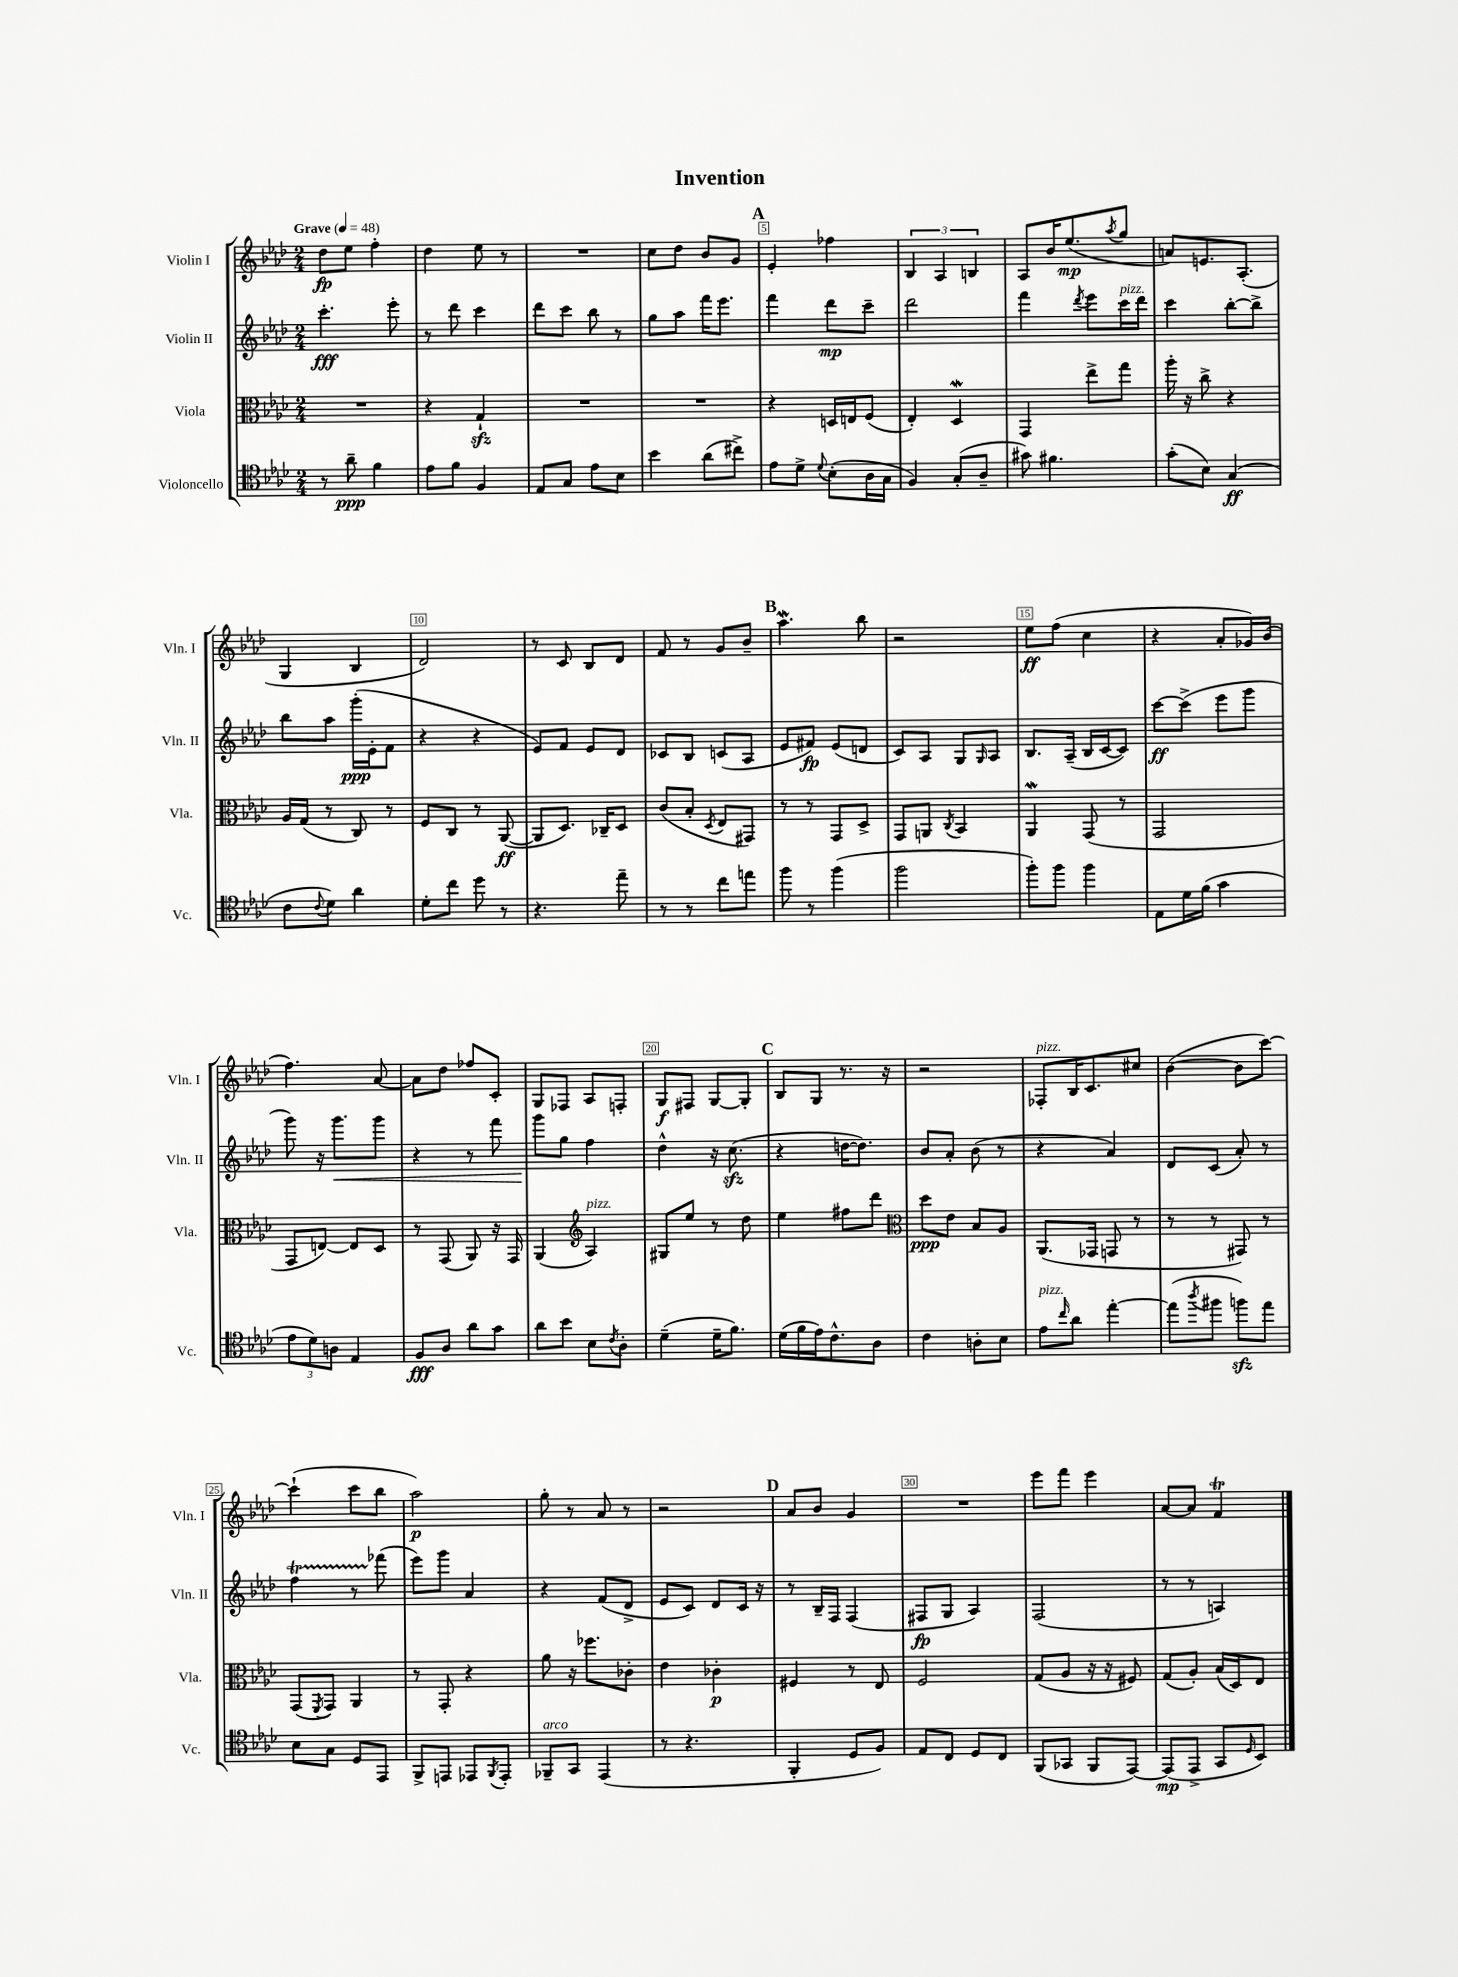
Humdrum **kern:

**kern	**dynam	**kern	**dynam	**kern	**dynam	**kern	**dynam
*part4	*part4	*part3	*part3	*part2	*part2	*part1	*part1
*staff4	*staff4	*staff3	*staff3	*staff2	*staff2	*staff1	*staff1
*I"Violoncello	*	*I"Viola	*	*I"Violin II	*	*I"Violin I	*
*I'Vc.	*	*I'Vla.	*	*I'Vln. II	*	*I'Vln. I	*
*clefC4	*	*clefC3	*	*clefG2	*	*clefG2	*
*k[b-e-a-d-]	*	*k[b-e-a-d-]	*	*k[b-e-a-d-]	*	*k[b-e-a-d-]	*
*M2/4	*	*M2/4	*	*M2/4	*	*M2/4	*
*MM48	*	*MM48	*	*MM48	*	*MM48	*
=1	=1	=1	=1	=1	=1	=1	=1
!	!	!	!	!	!	!LO:TX:a:B:t=Grave	!
8r	.	2r	.	4.ccc'\	fff	8dd-\L	fp
8a-~\	ppp	.	.	.	.	8ee-\J	.
4f\	.	.	.	.	.	4ff'\	.
.	.	.	.	8eee-'\	.	.	.
=2	=2	=2	=2	=2	=2	=2	=2
8e-\L	.	4r	.	8r	.	4dd-\	.
8f\J	.	.	.	8ddd-\	.	.	.
4F/	.	4Gzz`/	.	4ccc\	.	8ee-\	.
.	.	.	.	.	.	8r	.
=3	=3	=3	=3	=3	=3	=3	=3
8E-/L	.	2r	.	8ddd-\L	.	2r	.
8G/J	.	.	.	8ccc\J	.	.	.
8e-\L	.	.	.	8bb-\	.	.	.
8B-\J	.	.	.	8r	.	.	.
=4	=4	=4	=4	=4	=4	=4	=4
4b-\	.	2r	.	8gg\L	.	8cc\L	.
.	.	.	.	8aa-\J	.	8dd-\J	.
(8a-\L	.	.	.	16fff\KL	.	8b-/L	.
.	.	.	.	8.eee-\J	.	.	.
8cc#X^\J)	.	.	.	.	.	8g/J	.
!!LO:REH:place=s1:t=A
=5	=5	=5	=5	=5	=5	=5	=5
8e-\L	.	4r	.	4fff\	.	4e-'/	.
8d-^\J	.	.	.	.	.	.	.
8qqd-/	.	.	.	.	.	.	.
(8B-'\L	.	16Dn/LL	.	8ddd-\L	mp	4ff-X\	.
.	.	16En/J	.	.	.	.	.
16A-\L	.	(8F/J	.	8ccc~\J	.	.	.
16G\JJ	.	.	.	.	.	.	.
=6	=6	=6	=6	=6	=6	=6	=6
4F/)	.	4E-'/)	.	2ddd-\	.	6B-/	.
.	.	.	.	.	.	6A-/	.
(8G'/L	.	4D-w/	.	.	.	.	.
.	.	.	.	.	.	6Bn/	.
8A-~/J	.	.	.	.	.	.	.
=7	=7	=7	=7	=7	=7	=7	=7
8g#X\)	.	4GG/	.	4fff\	.	8A-/L	.
4.f#X\	.	.	.	.	.	16b-/K	.
.	.	.	.	.	.	(8.ee-/	mp
.	.	.	.	8qddd-/	.	.	.
.	.	8ee-^\L	.	8eee-\L	.	.	.
.	.	.	.	.	.	8qaa-/	.
!	!	!	!	!LO:TX:a:i:t=pizz.	!	!	!
.	.	8gg\J	.	16ccc\L	.	8gg/J	.
.	.	.	.	16ddd-\JJ	.	.	.
=8	=8	=8	=8	=8	=8	=8	=8
(8g'\L	.	16aa-'\	.	4ccc\	.	8an/L)	.
.	.	16r	.	.	.	.	.
8B-\J)	.	8cc^\	.	.	.	8.en/	.
(4G/	ff	4r	.	[8bb-'\L	.	.	.
.	.	.	.	.	.	(8.A-'/J	.
.	.	.	.	8bb-^\J]	.	.	.
!!LO:LB:g=z
=9	=9	=9	=9	=9	=9	=9	=9
8c\L	.	16A-/LL	.	8bb-\L	.	4G/	.
.	.	(16G/JJ	.	.	.	.	.
8qqc/	.	.	.	.	.	.	.
8d-\J)	.	8r	.	8aa-\J	.	.	.
4a-\	.	8C/)	.	(16ggg'\LL	ppp	4B-/	.
.	.	.	.	16e-'\J	.	.	.
.	.	8r	.	8f\J	.	.	.
=10	=10	=10	=10	=10	=10	=10	=10
8d-'\L	.	8F/L	.	4r	.	2d-/)	.
8cc\J	.	8C/J	.	.	.	.	.
8dd-\	.	8r	.	4r	.	.	.
8r	.	([8AA-/	ff	.	.	.	.
=11	=11	=11	=11	=11	=11	=11	=11
4.r	.	8AA-/L]	.	8e-/L)	.	8r	.
.	.	8.D-/J)	.	8f/J	.	8c/	.
.	.	.	.	8e-/L	.	8B-/L	.
.	.	16C-X~/KL	.	.	.	.	.
8ee-~\	.	8D-/J	.	8d-/J	.	8d-/J	.
=12	=12	=12	=12	=12	=12	=12	=12
8r	.	(8c/L	.	8c-X/L	.	8f/	.
8r	.	8B-'/J	.	8B-/J	.	8r	.
.	.	8qD-/	.	.	.	.	.
8cc\L	.	8E-/L	.	(8cn/L	.	8g/L	.
8een\J	.	8GG#X/J)	.	8A-/J	.	8b-~/J	.
!!LO:REH:place=s1:t=B
=13	=13	=13	=13	=13	=13	=13	=13
8ff\	.	8r	.	8e-/L	.	4.aa-w\	.
8r	.	8r	.	8f#X/J)	fp	.	.
(4ff\	.	8GG/L	.	(8e-/L	.	.	.
.	.	8D-^/J	.	8dn/J	.	8bb-\	.
=14	=14	=14	=14	=14	=14	=14	=14
2ff\	.	8GG/L	.	8c/L)	.	2r	.
.	.	8AAn/J	.	8A-/J	.	.	.
.	.	8qC/	.	.	.	.	.
.	.	4BB-/	.	8G/L	.	.	.
.	.	.	.	16qqG/	.	.	.
.	.	.	.	8A-/J	.	.	.
=15	=15	=15	=15	=15	=15	=15	=15
8ff'\L)	.	4AA-w/	.	8.B-/L	.	8ee-\L	ff
8ff\J	.	.	.	.	.	(8ff\J	.
.	.	.	.	(16A-~/Jk	.	.	.
4ff\	.	(8GG/	.	16B-/LL	.	4cc\	.
.	.	.	.	[16c/J	.	.	.
.	.	8r	.	8c/J])	.	.	.
=16	=16	=16	=16	=16	=16	=16	=16
8E-\L	.	2GG/	.	[8ccc\L	ff	4r	.
16d-\L	.	.	.	(8ccc^\J]	.	.	.
(16f\JJ	.	.	.	.	.	.	.
4g\	.	.	.	8eee-\L	.	8a-'/L	.
.	.	.	.	8ggg\J	.	16g-X/L)	.
.	.	.	.	.	.	(16b-/JJ	.
!!LO:LB:g=z
=17	=17	=17	=17	=17	=17	=17	=17
12e-\L	.	8GG/L	.	8ggg\)	.	4.ff\)	.
12d-\)	.	.	.	.	.	.	.
.	.	[8En/J)	.	16r	.	.	.
12An\J	.	.	.	.	.	.	.
!	!	!	!	!	!LO:HP:b	!	!
.	.	.	.	8.ggg\L	<	.	.
4E-/	.	8E/L]	.	.	.	.	.
.	.	8D-/J	.	8ggg\J	.	[8a-/	.
=18	=18	=18	=18	=18	=18	=18	=18
8F/L	fff	8r	.	4r	.	8a-\L]	.
8A-/J	.	(8GG/	.	.	.	8dd-\J	.
8a-\L	.	8AA-/)	.	8r	.	8ff-X/L	.
8g\J	.	16r	.	8fff\	.	8c'/J	.
.	.	16GG/	.	.	.	.	.
=19	=19	=19	=19	=19	=19	=19	=19
8a-\L	.	(4AA-/	.	8ggg\L	.	8G/L	.
8b-\J	.	.	.	8gg\J	[	8F-X/J	.
*	*	*clefG2	*	*	*	*	*
!	!	!LO:TX:a:i:t=pizz.	!	!	!	!	!
8B-\L	.	4A-/)	.	4ff\	.	8A-/L	.
8qc/	.	.	.	.	.	.	.
8A-'\J	.	.	.	.	.	8Fn'/J	.
=20	=20	=20	=20	=20	=20	=20	=20
(4d-~\	.	8G#X/L	.	4dd-^^\	.	8G/L	f
.	.	8ee-/J	.	.	.	8F#X/J	.
16d-~\KL	.	8r	.	16r	.	[8G/L	.
8.f\J)	.	.	.	(8.cczz\	.	.	.
.	.	8dd-\	.	.	.	8G'/J]	.
!!LO:REH:place=s1:t=C
=21	=21	=21	=21	=21	=21	=21	=21
(16d-\LL	.	4ee-\	.	4r	.	8B-/L	.
16f\	.	.	.	.	.	.	.
16e-\J)	.	.	.	.	.	8G/J	.
8.c^^\	.	.	.	.	.	.	.
.	.	8ff#X\L	.	[16ddn\KL	.	8.r	.
.	.	.	.	8.dd\J])	.	.	.
8A-\J	.	8ddd-\J	.	.	.	.	.
.	.	.	.	.	.	16r	.
=22	=22	=22	=22	=22	=22	=22	=22
*	*	*clefC3	*	*	*	*	*
4c\	.	8dd-\L	ppp	8b-/L	.	2r	.
.	.	8e-\J	.	8a-'/J	.	.	.
8An'\L	.	8B-/L	.	(8b-\	.	.	.
8B-\J	.	8A-/J	.	8r	.	.	.
=23	=23	=23	=23	=23	=23	=23	=23
!	!	!	!	!	!	!LO:TX:a:i:t=pizz.	!
!LO:TX:a:i:t=pizz.	!	!	!	!	!	!	!
8e-\L	.	(8.AA-/L	.	4r	.	8F-X'/L	.
16qqcc/	.	.	.	.	.	.	.
8a-\J	.	.	.	.	.	16B-/K	.
.	.	16GG-X/Jk	.	.	.	8.c/	.
[4ee-'\	.	8GGn/	.	4a-/)	.	.	.
.	.	8r	.	.	.	8cc#X/J	.
=24	=24	=24	=24	=24	=24	=24	=24
(8ee-\L]	.	8r	.	8d-/L	.	([4b-\	.
8qaa-/	.	.	.	.	.	.	.
8ff#X\J	.	8r	.	(8c/J	.	.	.
8ffnzz\L)	.	8GG#X/)	.	8a-'/)	.	8b-\L]	.
8ee-\J	.	8r	.	8r	.	[8ccc\J)	.
!!LO:LB:g=z
=25	=25	=25	=25	=25	=25	=25	=25
8B-\L	.	(8GG/L	.	4ffT\	.	(4ccc`\]	.
.	.	8qFF/	.	.	.	.	.
8G\J	.	8GG/J)	.	.	.	.	.
8D-/L	.	4AA-/	.	8r	.	8ccc\L	.
8EE-/J	.	.	.	(8fff-X\	.	8bb-\J	.
=26	=26	=26	=26	=26	=26	=26	=26
8FF^/L	.	8r	.	8eee-\L)	.	2aa-\)	p
8EEn/J	.	8GG'/	.	8ggg\J	.	.	.
8EE-X/L	.	4r	.	4a-/	.	.	.
8qFF/	.	.	.	.	.	.	.
8EE-'/J	.	.	.	.	.	.	.
=27	=27	=27	=27	=27	=27	=27	=27
!LO:TX:a:i:t=arco	!	!	!	!	!	!	!
8FF-X~/L	.	8a-\	.	4r	.	8gg'\	.
8GG/J	.	16r	.	.	.	8r	.
.	.	8.ff-X\L	.	.	.	.	.
(4EE-/	.	.	.	(8f/L	.	8a-/	.
.	.	8c-X'\J	.	8d-^/J	.	8r	.
=28	=28	=28	=28	=28	=28	=28	=28
8r	.	4e-\	.	8e-/L	.	2r	.
4.r	.	.	.	8c/J)	.	.	.
.	.	4c-X'\	p	8d-/L	.	.	.
.	.	.	.	16c/Jk	.	.	.
.	.	.	.	16r	.	.	.
!!LO:REH:place=s1:t=D
=29	=29	=29	=29	=29	=29	=29	=29
4FF'/	.	4F#X/	.	8r	.	8a-/L	.
.	.	.	.	16B-~/LL	.	8b-/J	.
.	.	.	.	16F/JJ	.	.	.
8D-/L	.	8r	.	(4F/	.	4g/	.
8F/J)	.	8E-/	.	.	.	.	.
=30	=30	=30	=30	=30	=30	=30	=30
8E-/L	.	2F/	.	8F#X/L	fp	2r	.
8C/J	.	.	.	8G/J	.	.	.
8D-/L	.	.	.	4A-/)	.	.	.
8C/J	.	.	.	.	.	.	.
=31	=31	=31	=31	=31	=31	=31	=31
(8FF/L	.	(8G/L	.	(2F/	.	8eee-\L	.
8GG-X/J	.	8A-/J	.	.	.	8fff\J	.
8FF/L	.	16r	.	.	.	4eee-\	.
.	.	16r	.	.	.	.	.
[8EE-/J)	.	8F#X/)	.	.	.	.	.
=32	=32	=32	=32	=32	=32	=32	=32
(8EE-/L]	mp	(8G/L	.	8r	.	[8a-/L	.
8EE-^/J	.	8A-'/J)	.	8r	.	8a-/J]	.
8GG/L	.	(16B-/LL	.	4An/)	.	4fT/	.
.	.	16D-/J)	.	.	.	.	.
16qqD-/	.	.	.	.	.	.	.
8BB-/J)	.	8E-/J	.	.	.	.	.
==	==	==	==	==	==	==	==
*-	*-	*-	*-	*-	*-	*-	*-
